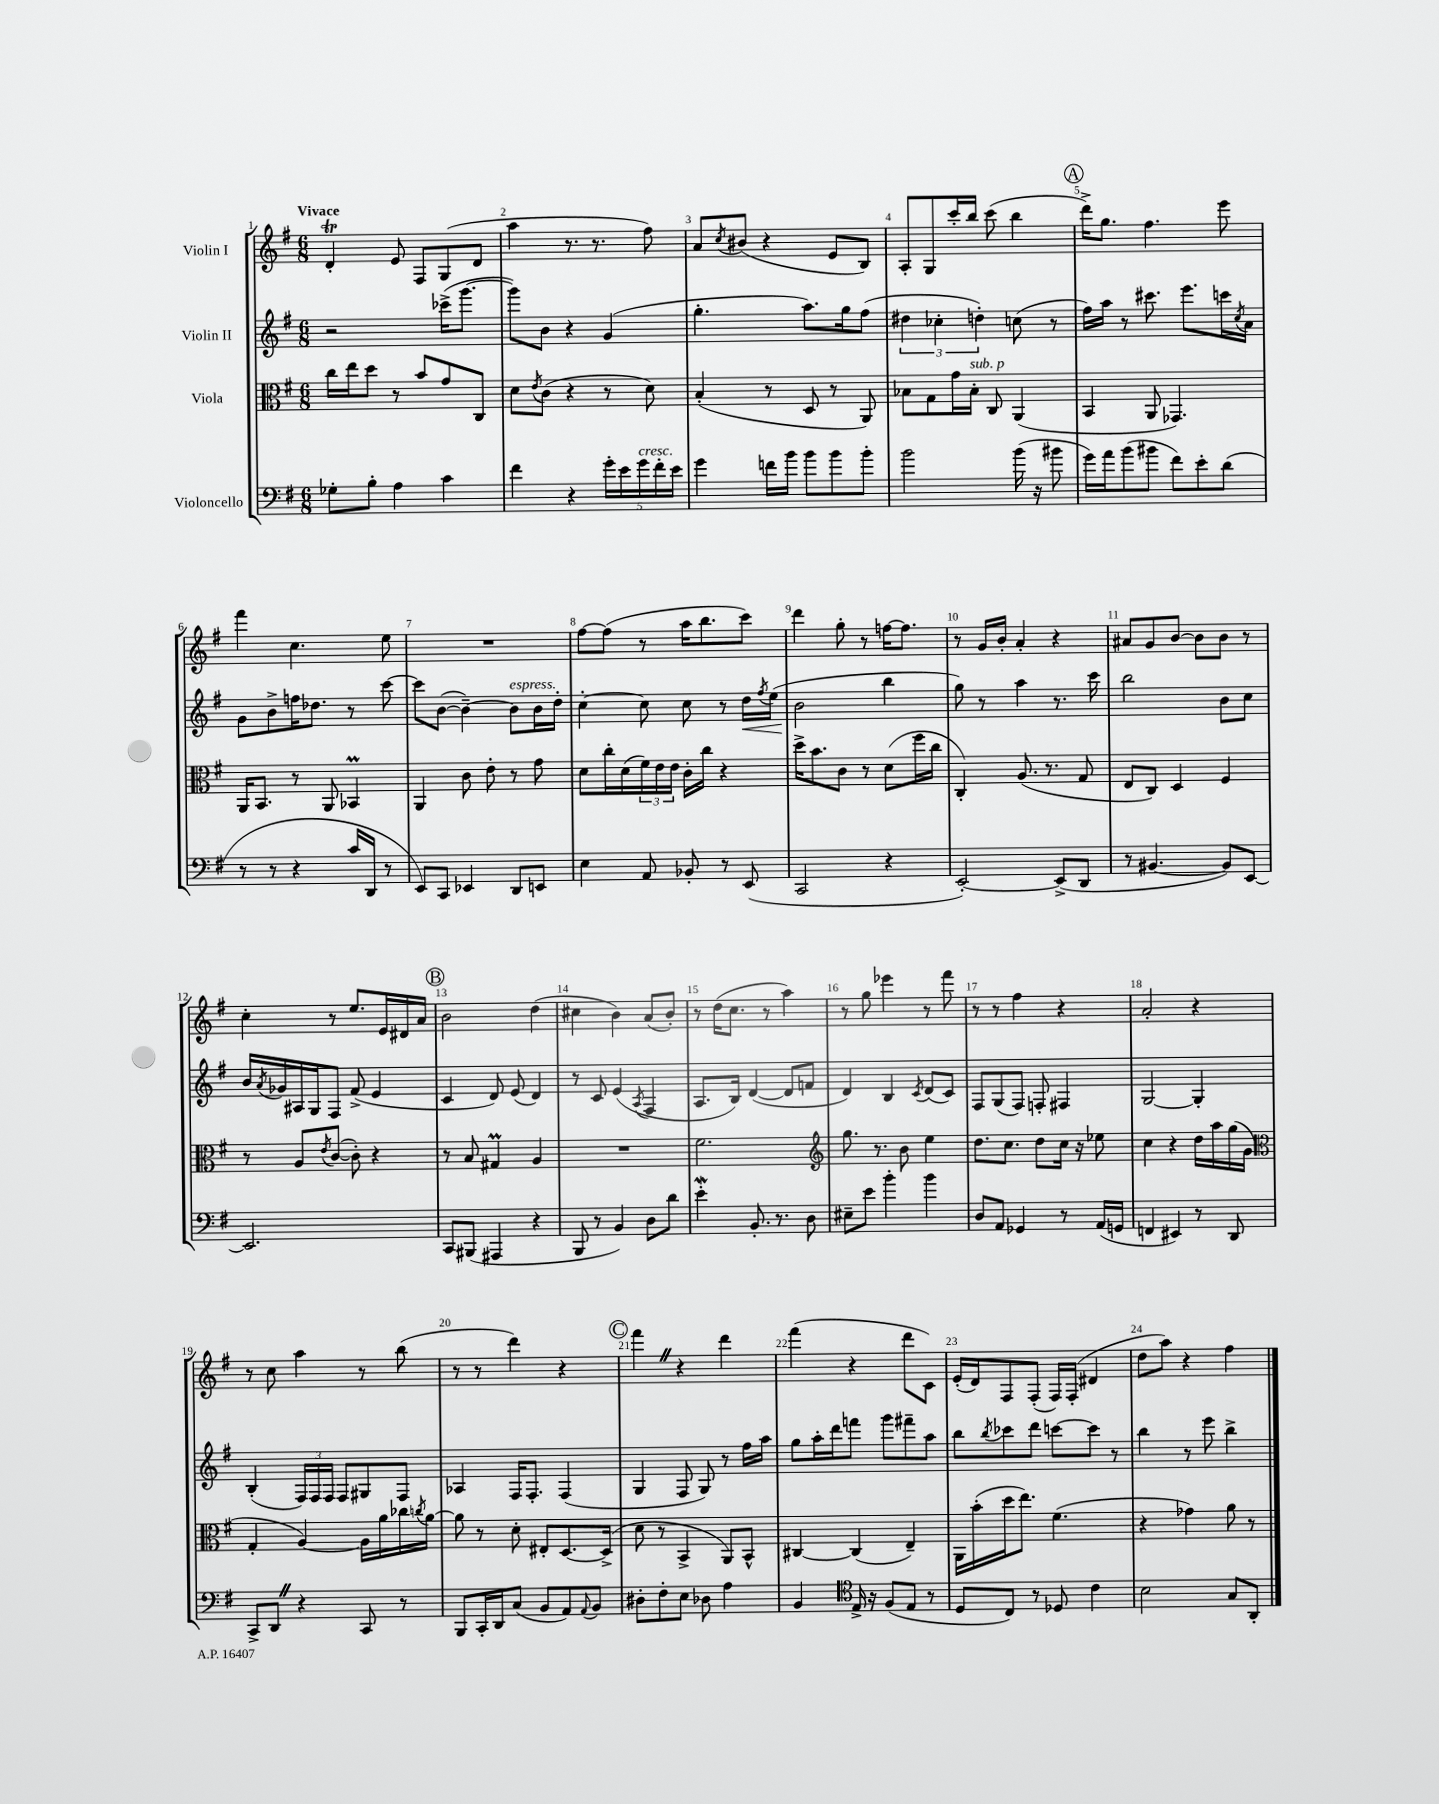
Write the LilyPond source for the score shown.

<<
\new StaffGroup <<
\new Staff = "s0" \with { instrumentName = "Violin I" } {
    \clef treble \key g \major \numericTimeSignature \time 6/8 \tempo "Vivace"
    d'4-.\trill e'8 fis8 g8( d'8 |
    a''4 r8. r8. fis''8) |
    a'8 \acciaccatura { c''8 } bis'8( r4 e'8 b8) |
    a8-. g8 c'''16-. b''16 c'''8( b''4 |
    \mark \markup { \circle "A" } d'''16->) g''8. fis''4. e'''8 |
    fis'''4 c''4. e''8 |
    R2. |
    fis''8~ fis''8( r8 a''16 b''8. c'''8) |
    d'''4 g''8-. r8 f''16~ f''8. |
    r8 g'16 b'16-. a'4-. r4 |
    ais'8 g'8 b'8~ b'8 b'8 r8 |
    c''4-. r8 e''8. e'16 dis'16 a'16 |
    \mark \markup { \circle "B" } b'2 d''4( |
    cis''4 b'4) a'8( b'8-.) |
    r8 d''16( c''8. r8 a''4) |
    r8 g''8 ees'''4 r8 fis'''8 |
    r8 r8 fis''4 r4 |
    a'2-. r4 |
    r8 c''8 a''4 r8 b''8( |
    r8 r8 d'''4) r4 |
    \mark \markup { \circle "C" } fis'''4 \once \override BreathingSign.text = \markup { \musicglyph "scripts.caesura.straight" } \breathe r4 d'''4 |
    fis'''4( r4 d'''8 c'8) |
    e'16-.( d'16) fis8 fis8-.( fis16) fis16-.( dis'4 |
    d''8 a''8) r4 fis''4 \bar "|." |
}
\new Staff = "s1" \with { instrumentName = "Violin II" } {
    \clef treble \key g \major \numericTimeSignature \time 6/8
    r2 ces'''16->( g'''8.~ |
    g'''8) b'8 r4 g'4( |
    g''4.-. a''8.) g''16 fis''8( |
    \tuplet 3/2 { dis''4 ces''4-. d''4-.) } c''8( r8 |
    \mark \markup { \circle "A" } fis''16) a''16 r8 cis'''8. e'''8. c'''16 \acciaccatura { c''8 } a'16 |
    g'8 b'8-> f''16 des''8. r8 c'''8~ |
    c'''8 b'8~( b'4~--) b'8^\markup { \italic "espress." } b'16 d''16-. |
    c''4~-. c''8 c''8 r8 d''16\< \acciaccatura { fis''8 } e''16( |
    b'2\! b''4 |
    g''8) r8 a''4 r8. c'''16 |
    b''2 b'8 c''8 |
    b'16 \acciaccatura { a'8 } ges'16 ais16 g16 fis8 fis'8->( e'4 |
    \mark \markup { \circle "B" } c'4 d'8) e'8( d'4) |
    r8 c'8 e'4( \acciaccatura { a8 } fis4 |
    a8. b16) d'4~( d'8 f'8 |
    d'4) b4 \acciaccatura { c'8 } d'8( c'8) |
    fis8 g8( fis8) f8-. fis4 |
    g2~ g4-. |
    b4-.( \tuplet 3/2 { fis16) fis16 fis16 } fis8 gis8 fis8 |
    aes4 fis16 fis8.-. fis4( |
    \mark \markup { \circle "C" } g4 fis8 g8) r8 fis''16 a''16 |
    g''8 a''16-. d'''16 f'''8 g'''8 fis'''8-- a''8 |
    b''8 \acciaccatura { b''8 } ces'''8 d'''8 c'''8~ c'''8 r8 |
    b''4 r8 e'''8 b''4-> \bar "|." |
}
\new Staff = "s2" \with { instrumentName = "Viola" } {
    \clef alto \key g \major \numericTimeSignature \time 6/8
    c''16 e''16 d''8 r8 b'8 g'8 c8 |
    d'8 \acciaccatura { e'8 } c'8( r4 r8 d'8) |
    b4-.( r8 d8 r8 a,8) |
    bes8 g8 g'16 bes16-.^\markup { \italic "sub. p" } c8 a,4( |
    \mark \markup { \circle "A" } b,4 a,8 ges,4.) |
    a,16 b,8. r8 a,8 bes,4\prall |
    a,4 c'8 e'8-. r8 g'8 |
    d'8 c''16-. d'16( \tuplet 3/2 { fis'16) e'16 e'16 } c'16-. c''16 r4 |
    d''16-> b'8. c'8 r8 d'8( fis''16 c''16 |
    c4-.) a8.( r8. g8 |
    e8 c8) d4 fis4 |
    r8 a8 \acciaccatura { e'8 } c'8~( c'8-.) r4 |
    \mark \markup { \circle "B" } r8 b8 gis4\prall a4 |
    R2. |
    fis'2. |
    \clef treble g''8. r8. b'8 e''4 |
    d''8. c''8. d''8 c''16 r16 ees''8 |
    c''4 r4 d''16 a''16 g''16( g'16 |
    \clef alto g4-. a4~) a16 a'16 ces''16 \acciaccatura { c''8 } a'16~ |
    a'8 r8 d'8-. eis8-. d8.~ d16->( |
    \mark \markup { \circle "C" } d'8 r8 b,4-> a,8) b,8-^ |
    cis4~ cis4( e4--) |
    a,16 b'16-.( d''16 e''8.) fis'4.( |
    r4 ges'4) a'8 r8 \bar "|." |
}
\new Staff = "s3" \with { instrumentName = "Violoncello" } {
    \clef bass \key g \major \numericTimeSignature \time 6/8
    ges8-. b8-. a4 c'4 |
    fis'4 r4 \tuplet 5/4 { g'16-. e'16 g'16^\markup { \italic "cresc." } fis'16-. e'16 } |
    g'4 f'16 b'16 b'8 b'8 b'8-. |
    b'2 b'16( r16 bis'8 |
    \mark \markup { \circle "A" } g'16) a'16 b'8( bis'8 fis'8) e'8-. d'8( |
    r8 r8 r4 c'16 d,16 r8 |
    e,8) c,8 ees,4 d,8 e,8 |
    e4 a,8 bes,8-. r8 e,8( |
    c,2 r4 |
    e,2~-.) e,8->( d,8 |
    r8 bis,4.~ bis,8) e,8~ |
    e,2. |
    \mark \markup { \circle "B" } c,8 bis,,8( ais,,4 r4 |
    b,,8 r8 b,4) d8 d'8 |
    e'4-.\mordent b,8.-. r8. d8 |
    eis8-- e'8 b'4-. b'4 |
    d8 a,8 ges,4 r8 a,16( g,16 |
    f,4 eis,4) r8 d,8 |
    c,8-> d,8 \once \override BreathingSign.text = \markup { \musicglyph "scripts.caesura.straight" } \breathe r4 c,8 r8 |
    b,,8 c,16-. d,16 c8( b,8 a,8) \appoggiatura { a,8 } b,8 |
    \mark \markup { \circle "C" } dis8-. fis8-. e8 des8 a4 |
    b,4 \clef tenor e16-> r16 fis8( e8 r8 |
    d8 c8) r8 des8 c'4 |
    b2 g8 a,8-. \bar "|." |
}
>>
>>
\layout { \context { \Score \override BarNumber.break-visibility = ##(#f #t #t) barNumberVisibility = #all-bar-numbers-visible } }
